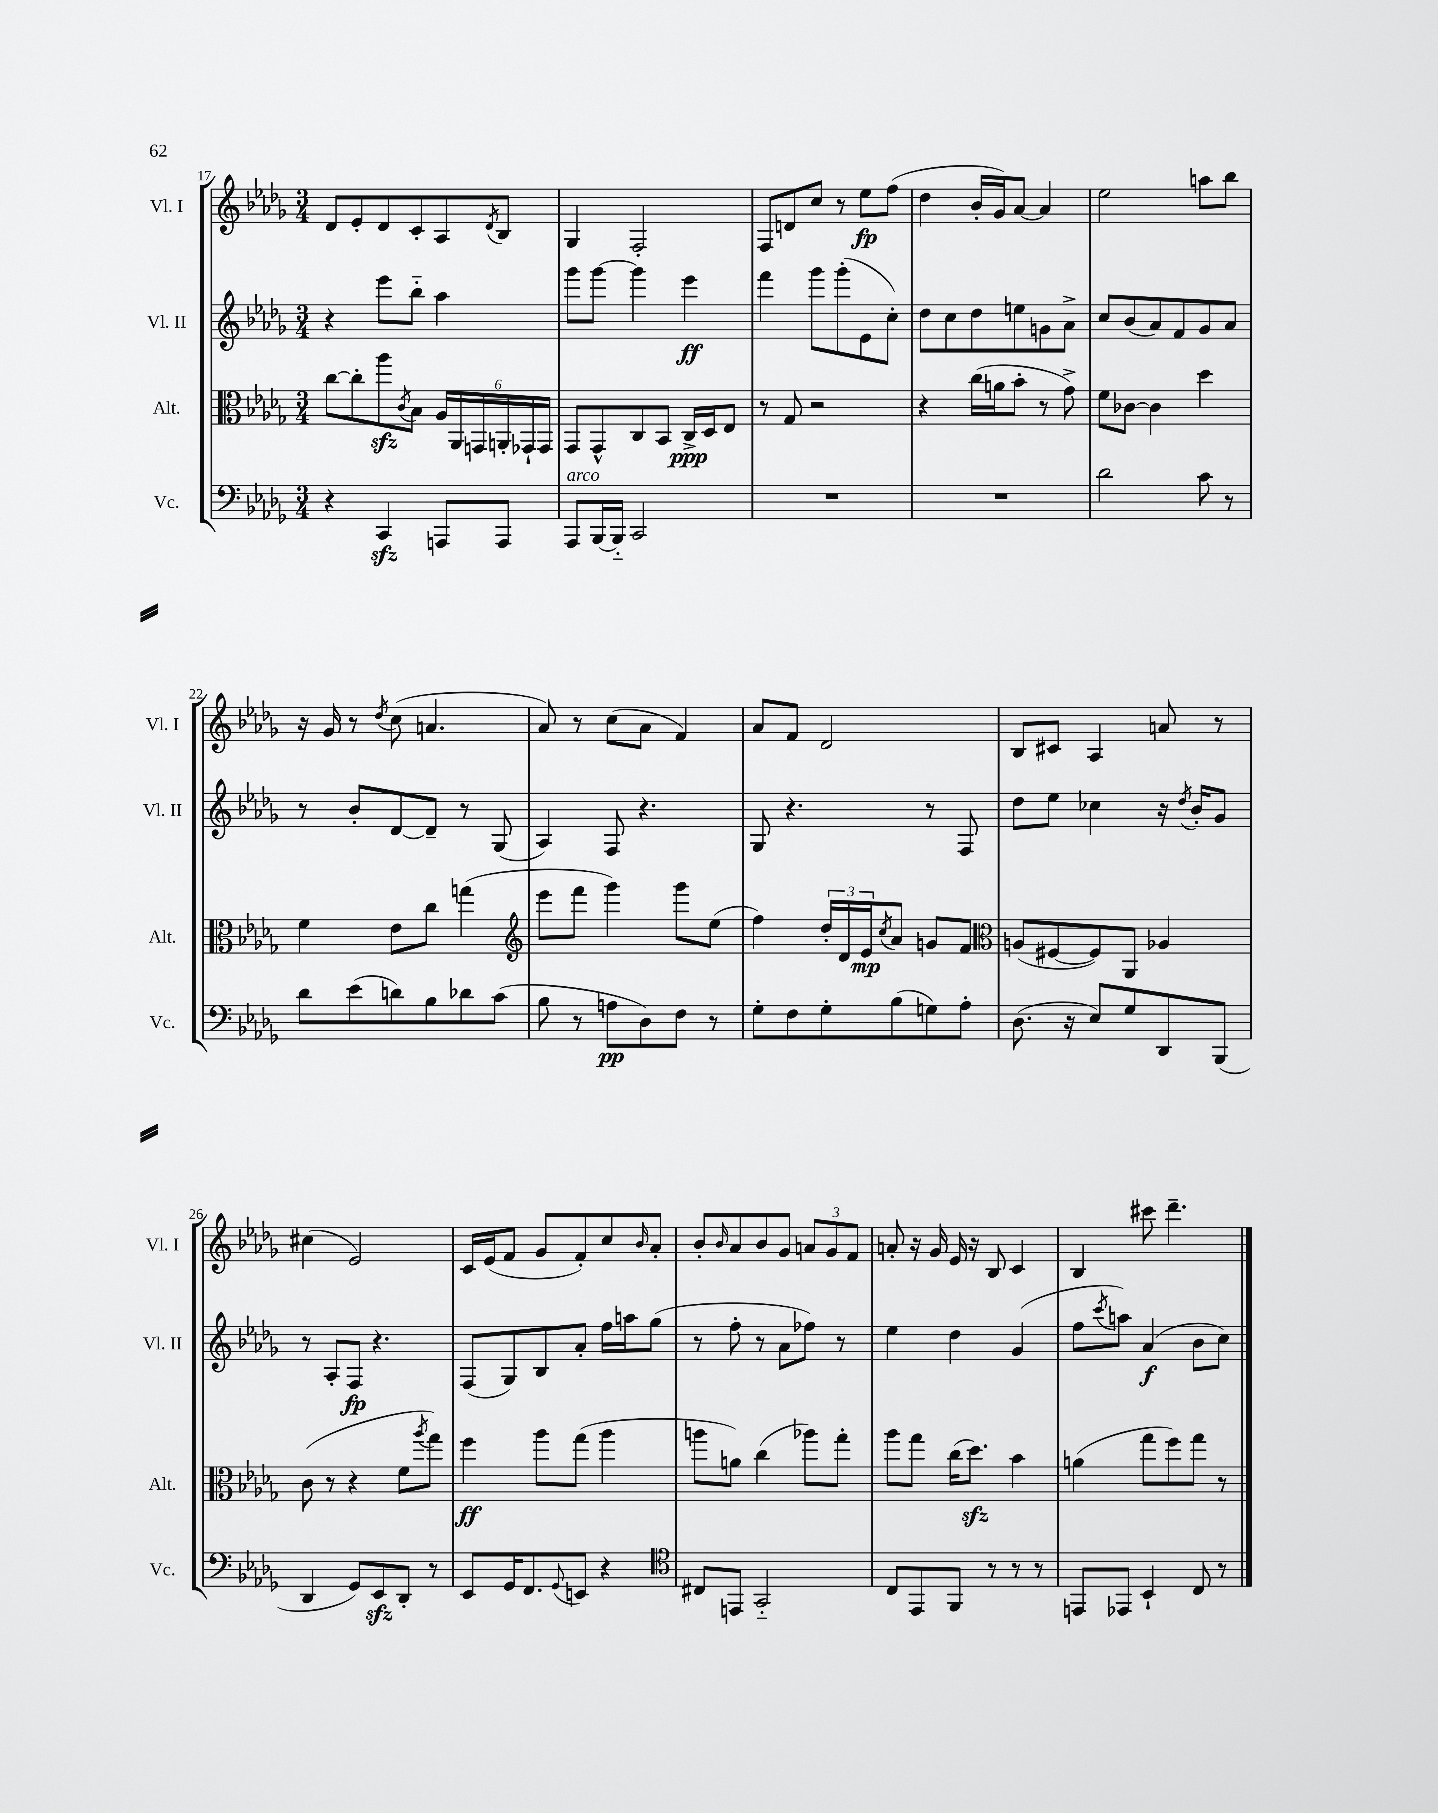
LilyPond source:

<<
\new StaffGroup <<
\new Staff = "s0" \with { instrumentName = "Vl. I" shortInstrumentName = "Vl. I" } {
    \clef treble \key des \major \numericTimeSignature \time 3/4
    des'8 ees'8-. des'8 c'8-. aes8 \acciaccatura { des'8 } bes8 |
    ges4 f2-. |
    f8 d'8 c''8 r8 ees''8\fp f''8( |
    des''4 bes'16-. ges'16) aes'8~ aes'4 |
    ees''2 a''8 bes''8 |
    r16 ges'16 r8 \acciaccatura { des''8 } c''8( a'4. |
    aes'8) r8 c''8( aes'8 f'4) |
    aes'8 f'8 des'2 |
    bes8 cis'8 aes4 a'8 r8 |
    cis''4( ees'2) |
    c'16 ees'16( f'8 ges'8 f'8-.) c''8 \grace { bes'16 } aes'8-. |
    bes'8-. \grace { bes'16 } aes'8 bes'8 ges'8 \tuplet 3/2 { a'8 ges'8 f'8 } |
    a'8-. r16 ges'16 ees'16 r16 bes8 c'4 |
    bes4 cis'''8 des'''4.-- \bar "|." |
}
\new Staff = "s1" \with { instrumentName = "Vl. II" shortInstrumentName = "Vl. II" } {
    \clef treble \key des \major \numericTimeSignature \time 3/4
    r4 ees'''8 bes''8-_ aes''4 |
    ges'''8 ges'''8~ ges'''4 ees'''4\ff |
    f'''4 ges'''8 ges'''8-.( ees'8 c''8-.) |
    des''8 c''8 des''8 e''8 g'8 aes'8-> |
    c''8 bes'8( aes'8) f'8 ges'8 aes'8 |
    r8 bes'8-. des'8~ des'8-- r8 ges8( |
    aes4) f8 r4. |
    ges8 r4. r8 f8 |
    des''8 ees''8 ces''4 r16 \acciaccatura { des''8 } bes'16-. ges'8 |
    r8 aes8-. f8\fp r4. |
    f8( ges8) bes8 aes'8-. f''16 a''16 ges''8( |
    r8 f''8-. r8 aes'8 fes''8) r8 |
    ees''4 des''4 ges'4( |
    f''8 \acciaccatura { c'''8 } a''8) aes'4\f( bes'8 c''8) \bar "|." |
}
\new Staff = "s2" \with { instrumentName = "Alt." shortInstrumentName = "Alt." } {
    \clef alto \key des \major \numericTimeSignature \time 3/4
    c''8~ c''8-. aes''8\sfz \acciaccatura { c'8 } bes8 \tuplet 6/4 { aes16 aes,16 g,16 a,16-. ges,16-! ges,16 } |
    ges,8 ges,8-^ c8 bes,8 c16->\ppp des16 ees8 |
    r8 ges8 r2 |
    r4 c''16( a'16 bes'8-. r8 ges'8->) |
    f'8 ces'8~ ces'4 des''4 |
    f'4 ees'8 c''8 g''4( |
    \clef treble ees'''8 f'''8 ges'''4) ges'''8 ees''8( |
    f''4) \tuplet 3/2 { des''16-. des'16 ees'16\mp } \acciaccatura { c''8 } aes'8 g'8 f'8 |
    \clef alto a8( fis8~ fis8) aes,8 aes4 |
    c'8( r8 r4 f'8 \acciaccatura { aes''8 } ges''8) |
    f''4\ff aes''8 ges''8( aes''4 |
    a''8 a'8) c''4( aes''8) ges''8-. |
    aes''8 ges''8 c''16( des''8.\sfz) bes'4 |
    a'4( ges''8 f''8) ges''8 r8 \bar "|." |
}
\new Staff = "s3" \with { instrumentName = "Vc." shortInstrumentName = "Vc." } {
    \clef bass \key des \major \numericTimeSignature \time 3/4
    r4 c,4\sfz a,,8 a,,8 |
    aes,,8^\markup { \italic "arco" } bes,,16~ bes,,16-_ c,2 |
    R2. |
    R2. |
    des'2 c'8 r8 |
    des'8 ees'8( d'8) bes8 des'8 c'8( |
    bes8 r8 a8\pp des8) f8 r8 |
    ges8-. f8 ges8-. bes8( g8) aes8-. |
    des8.( r16 ees8) ges8 des,8 bes,,8( |
    des,4 ges,8) ees,8\sfz des,8-. r8 |
    ees,8 ges,16 f,8. \appoggiatura { ges,8 } e,8 r4 |
    \clef tenor cis8 e,8 ges,2-_ |
    c8 ees,8 f,8 r8 r8 r8 |
    e,8 ees,8 bes,4-! c8 r8 \bar "|." |
}
>>
>>
\layout { \context { \Score currentBarNumber = #17 } }
